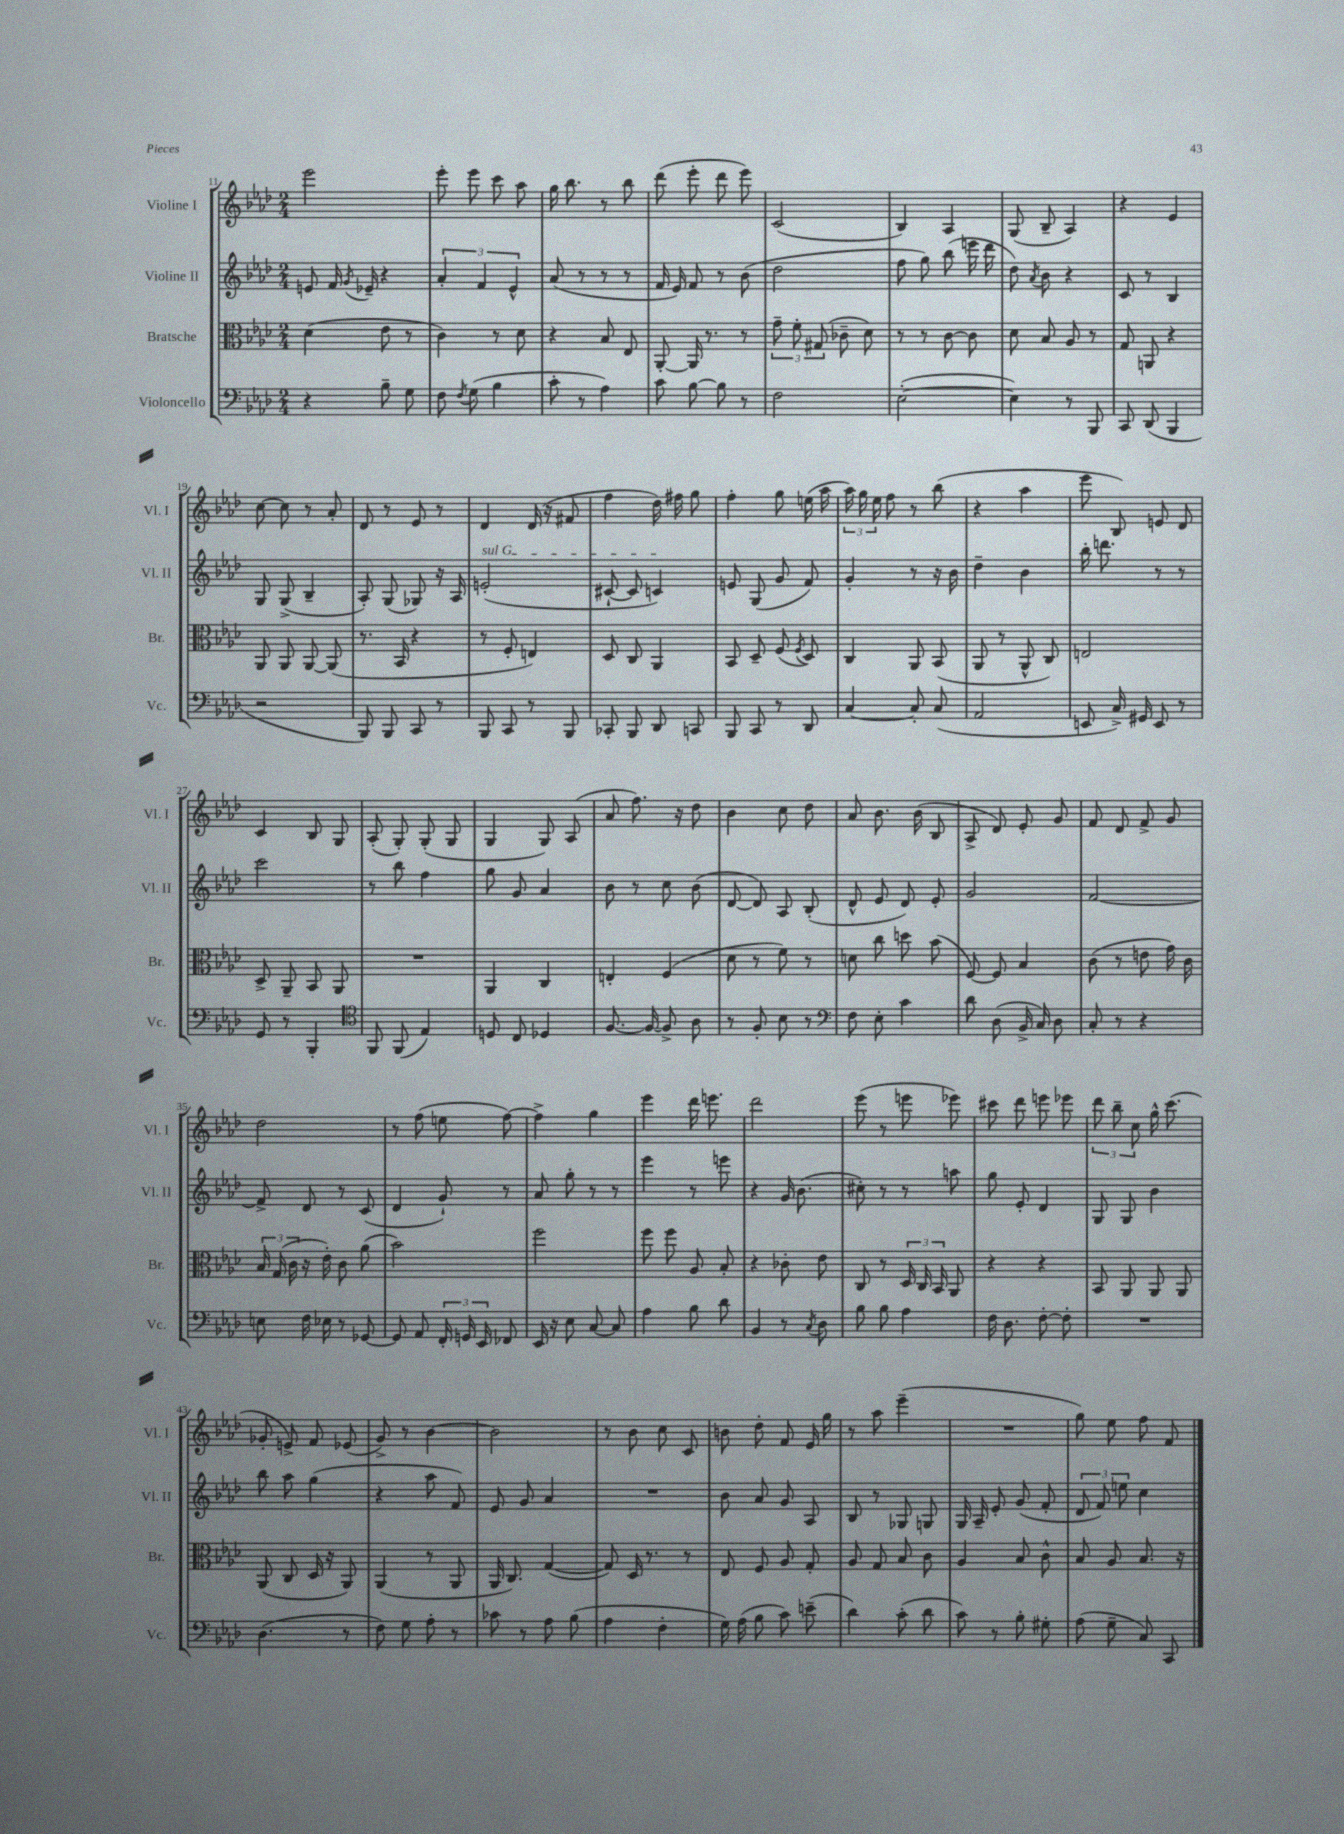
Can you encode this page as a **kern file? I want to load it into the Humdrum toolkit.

**kern	**kern	**kern	**kern
*staff4	*staff3	*staff2	*staff1
*clefF4	*clefC3	*clefG2	*clefG2
*k[b-e-a-d-]	*k[b-e-a-d-]	*k[b-e-a-d-]	*k[b-e-a-d-]
*M2/4	*M2/4	*M2/4	*M2/4
4r	(4d-\	8e/	2eee-\
.	.	16f/	.
.	.	8qg/	.
.	.	16e-~/	.
8B-~\	8e-\	4r	.
8G\	8r	.	.
=	=	=	=
8F\	4c\)	6a-'/	8eee-'\
8qF/	.	.	.
(8G\	.	.	8eee-\
.	.	6f/	.
4B-\	8r	.	8ccc\
.	.	6e-^^/	.
.	8d-\	.	8aa-\
=	=	=	=
8c'\	4r	(8a-/	16gg\
.	.	.	8.bb-\
8r	.	8r	.
4A-\)	8B-/	8r	8r
.	8E-/	8r	8bb-\
=	=	=	=
8c\	[8AA-'/	16f/	(8ddd-\
.	.	16e-/)	.
[8B-\	16AA-/]	8f/	8eee-'\
.	8.r	.	.
8B-\]	.	8r	8ddd-\
8r	8r	(8b-\	8eee-\)
=	=	=	=
2F\	12g~\	2dd-\	(2c/
.	12f'\	.	.
.	(12G#/	.	.
.	8c-~\	.	.
.	8d-\)	.	.
=	=	=	=
([2E-'\	8r	8ff\	4B-/)
.	8r	8gg\)	.
.	[8c\	(8bb-\	4A-/
.	8c\]	16eee\	.
.	.	16ddd-\	.
=	=	=	=
4E-\])	8d-\	8dd-\)	(8G/
.	.	8qa-/	.
.	8B-/	8b-\	8B-~/
8r	8A-/	4r	4A-/)
8BBB-/	8r	.	.
=	=	=	=
8CC/	8G/	8c/	4r
(8DD-/	8AA/	8r	.
4BBB-/	4r	4B-/	4e-/
=	=	=	=
2r	8AA-/	8G/	[8cc\
.	8AA-/	(8G^/	8cc\]
.	[8AA-/	4B-~/	8r
.	(8AA-/]	.	8a-'/
=	=	=	=
8BBB-/)	8.r	8A-'/)	8d-/
8BBB-/	.	(8G/	8r
.	16BB-/	.	.
8CC/	4r	8G-/)	8e-/
8r	.	16r	8r
.	.	16A-/	.
=	=	=	=
8BBB-/	8r	(2e'/	4d-/
8CC/	8F'/	.	.
8r	4E/)	.	(16d-/
.	.	.	16r
8BBB-/	.	.	8f#/
=	=	=	=
8CC-'/	8D-/	[8c#`/	4ff\
8BBB-/	8C/	8c#/]	.
8DD-/	4AA-/	4c/)	16dd-\)
.	.	.	16ff#\
8CC/	.	.	8gg\
=	=	=	=
8BBB-/	8BB-/	8e/	4ff'\
8CC/	8D-~/	(8G/	.
8r	(8F/	8g/	8gg\
.	8qF/	.	.
8DD-/	8D-/)	8f/)	(16ee\
.	.	.	16aa-\
=	=	=	=
[4C/	4C/	4g'/	24aa-\)
.	.	.	24gg\
.	.	.	24ee-\
.	.	.	8ff\
8C'/]	8AA-/	8r	8r
(8C/	(8BB-/	16r	(8bb-\
.	.	16b-\	.
=	=	=	=
2AA-/	8AA-/	4dd-~\	4r
.	8r	.	.
.	8AA-^^/	4b-\	4aa-\
.	8C/)	.	.
=	=	=	=
8EE/	2E/	16bb-'\	8eee-\
.	.	8.ddd\	.
16C^/)	.	.	8B-/)
16GG#/	.	.	.
8EE/	.	8r	8e/
8r	.	8r	8d-/
=	=	=	=
8GG/	8D-^/	2ccc\	4c/
8r	8AA-~/	.	.
4BBB-'/	8BB-/	.	8B-/
.	8AA-/	.	8G/
=	=	=	=
*clefC4	*	*	*
8FF/	2r	8r	(8A-'/
(8FF/	.	8bb-\	8G'/)
4E-/)	.	4ff\	(8G'/
.	.	.	8G/
=	=	=	=
8D/	4AA-/	8gg\	4G/
8C/	.	8g/	.
4D-/	4C/	4a-/	8G/)
.	.	.	(8A-/
=	=	=	=
[8.F/	4E'/	8b-\	8a-/
.	.	8r	8.ff\)
16F/_	.	.	.
8F^/]	(4F/	8cc\	.
.	.	.	16r
8A-\	.	(8b-\	8dd-\
=	=	=	=
8r	8d-\	[8d-/	4b-\
8F'/	8r	8d-/])	.
8B-\	8f\)	8A-/	8cc\
8r	8r	(8B-'/	8dd-\
=	=	=	=
*clefF4	*	*	*
8F\	8d\	8d-^^/	8a-/
8E-'\	8cc\	8e-/	8.b-\
4c\	8dd\	8d-/)	.
.	.	.	(16b-\
.	(8b-\	8e-'/	8B-/
=	=	=	=
8d-\	[8F/)	2g/	8A-^/
(8D-\	8F/]	.	8d-/)
16BB-^/	4B-/	.	8e-'/
16C/)	.	.	.
8D-\	.	.	8g/
=	=	=	=
8C'/	(8c\	[2f/	8f/
8r	8r	.	8d-/
4r	8e\	.	8f^/
.	16g\)	.	8g/
.	16c\	.	.
=	=	=	=
8E\	24B-/	8f^/]	2dd-\
.	(24G/	.	.
.	24c\	.	.
16F\	16r	8d-/	.
16E-\	16e-'\)	.	.
8r	8c\	8r	.
[8GG-/	(8a-\	(8c/	.
=	=	=	=
8GG-/]	2b-\)	4d-/	8r
8AA-/	.	.	(8ff\
24FF'/	.	8g`/)	8ee\
24GG/	.	.	.
24EE-/	.	.	.
8FF-/	.	8r	[8ff\)
=	=	=	=
16EE-/	2ff\	8a-/	4ff^\]
16r	.	.	.
8E-\	.	8gg'\	.
[8C/	.	8r	4gg\
8C/]	.	8r	.
=	=	=	=
4A-\	8ff\	4eee-\	4eee-\
.	8ff\	.	.
8B-\	8A-/	8r	16ddd-\
.	.	.	8.eee\
8d-\	8B-'/	8eee\	.
=	=	=	=
4BB-/	4r	4r	2ddd-\
8r	8c-'\	16g/	.
.	.	(8.b-\	.
8qC/	.	.	.
8D-\	8e-\	.	.
=	=	=	=
8B-\	8C/	8cc#'\)	(8eee-\
8B-\	8r	8r	8r
4A-\	24D-/	8r	8eee\
.	24C/	.	.
.	24BB-/	.	.
.	8AA-/	8aa\	8eee-\)
=	=	=	=
16F\	4r	8gg\	8ccc#\
8.D-\	.	.	.
.	.	8e-'/	8ddd-\
[8F'\	4r	4d-/	8eee\
8F'\]	.	.	8eee-\
=	=	=	=
2r	8BB-/	8G/	12ddd-\
.	.	.	12bb-~\
.	8AA-/	8G/	.
.	.	.	12cc\
.	8AA-/	4b-\	16gg^^\
.	.	.	(8.ccc\
.	8AA-/	.	.
=	=	=	=
(4.D-\	(8AA-/	8bb-\	8g-'/
.	8C/	8aa-\	8e^/)
.	16D-/	(4gg\	8f/
.	16r	.	.
8r	8AA-/)	.	(8e-/
=	=	=	=
8F\)	(4AA-/	4r	8g^/)
8G\	.	.	8r
8A-'\	8r	8aa-\	[4b-\
8r	8AA-/	8f/)	.
=	=	=	=
8c-\	16AA-/	8e-/	2b-\]
.	8.C/)	.	.
8r	.	8g/	.
8A-\	([4G/	4a-/	.
(8B-\	.	.	.
=	=	=	=
4A-\	8G/])	2r	8r
.	16D-/	.	8b-\
.	8.r	.	.
4F'\	.	.	8cc\
.	8r	.	8c/
=	=	=	=
16G\)	8E-/	8b-\	8b\
(16A-\	.	.	.
8B-\	8F/	8a-/	8dd-'\
8c\)	8A-/	8g/	8f/
(8e~\	8G'/	8A-/	16e-/
.	.	.	16gg\
=	=	=	=
4d-\)	8A-/	8B-/	8r
.	8G/	8r	8aa-\
(8c'\	8B-/	8G-/	(4eee-~\
8d-\	8c\	8G/	.
=	=	=	=
8c\)	4A-/	16G/	2r
.	.	16A-~/	.
8r	.	8e-'/	.
8B-'\	8B-/	(8g/	.
8G#'\	8c^^\	8f'/	.
=	=	=	=
(8A-\	8B-/	12d-/	8gg\)
.	.	12f/)	.
8G~\	8A-/	.	8ee-\
.	.	12ee\	.
8C/)	8.B-/	4cc\	8ff\
8CC/	.	.	8f/
.	16r	.	.
==	==	==	==
*-	*-	*-	*-
